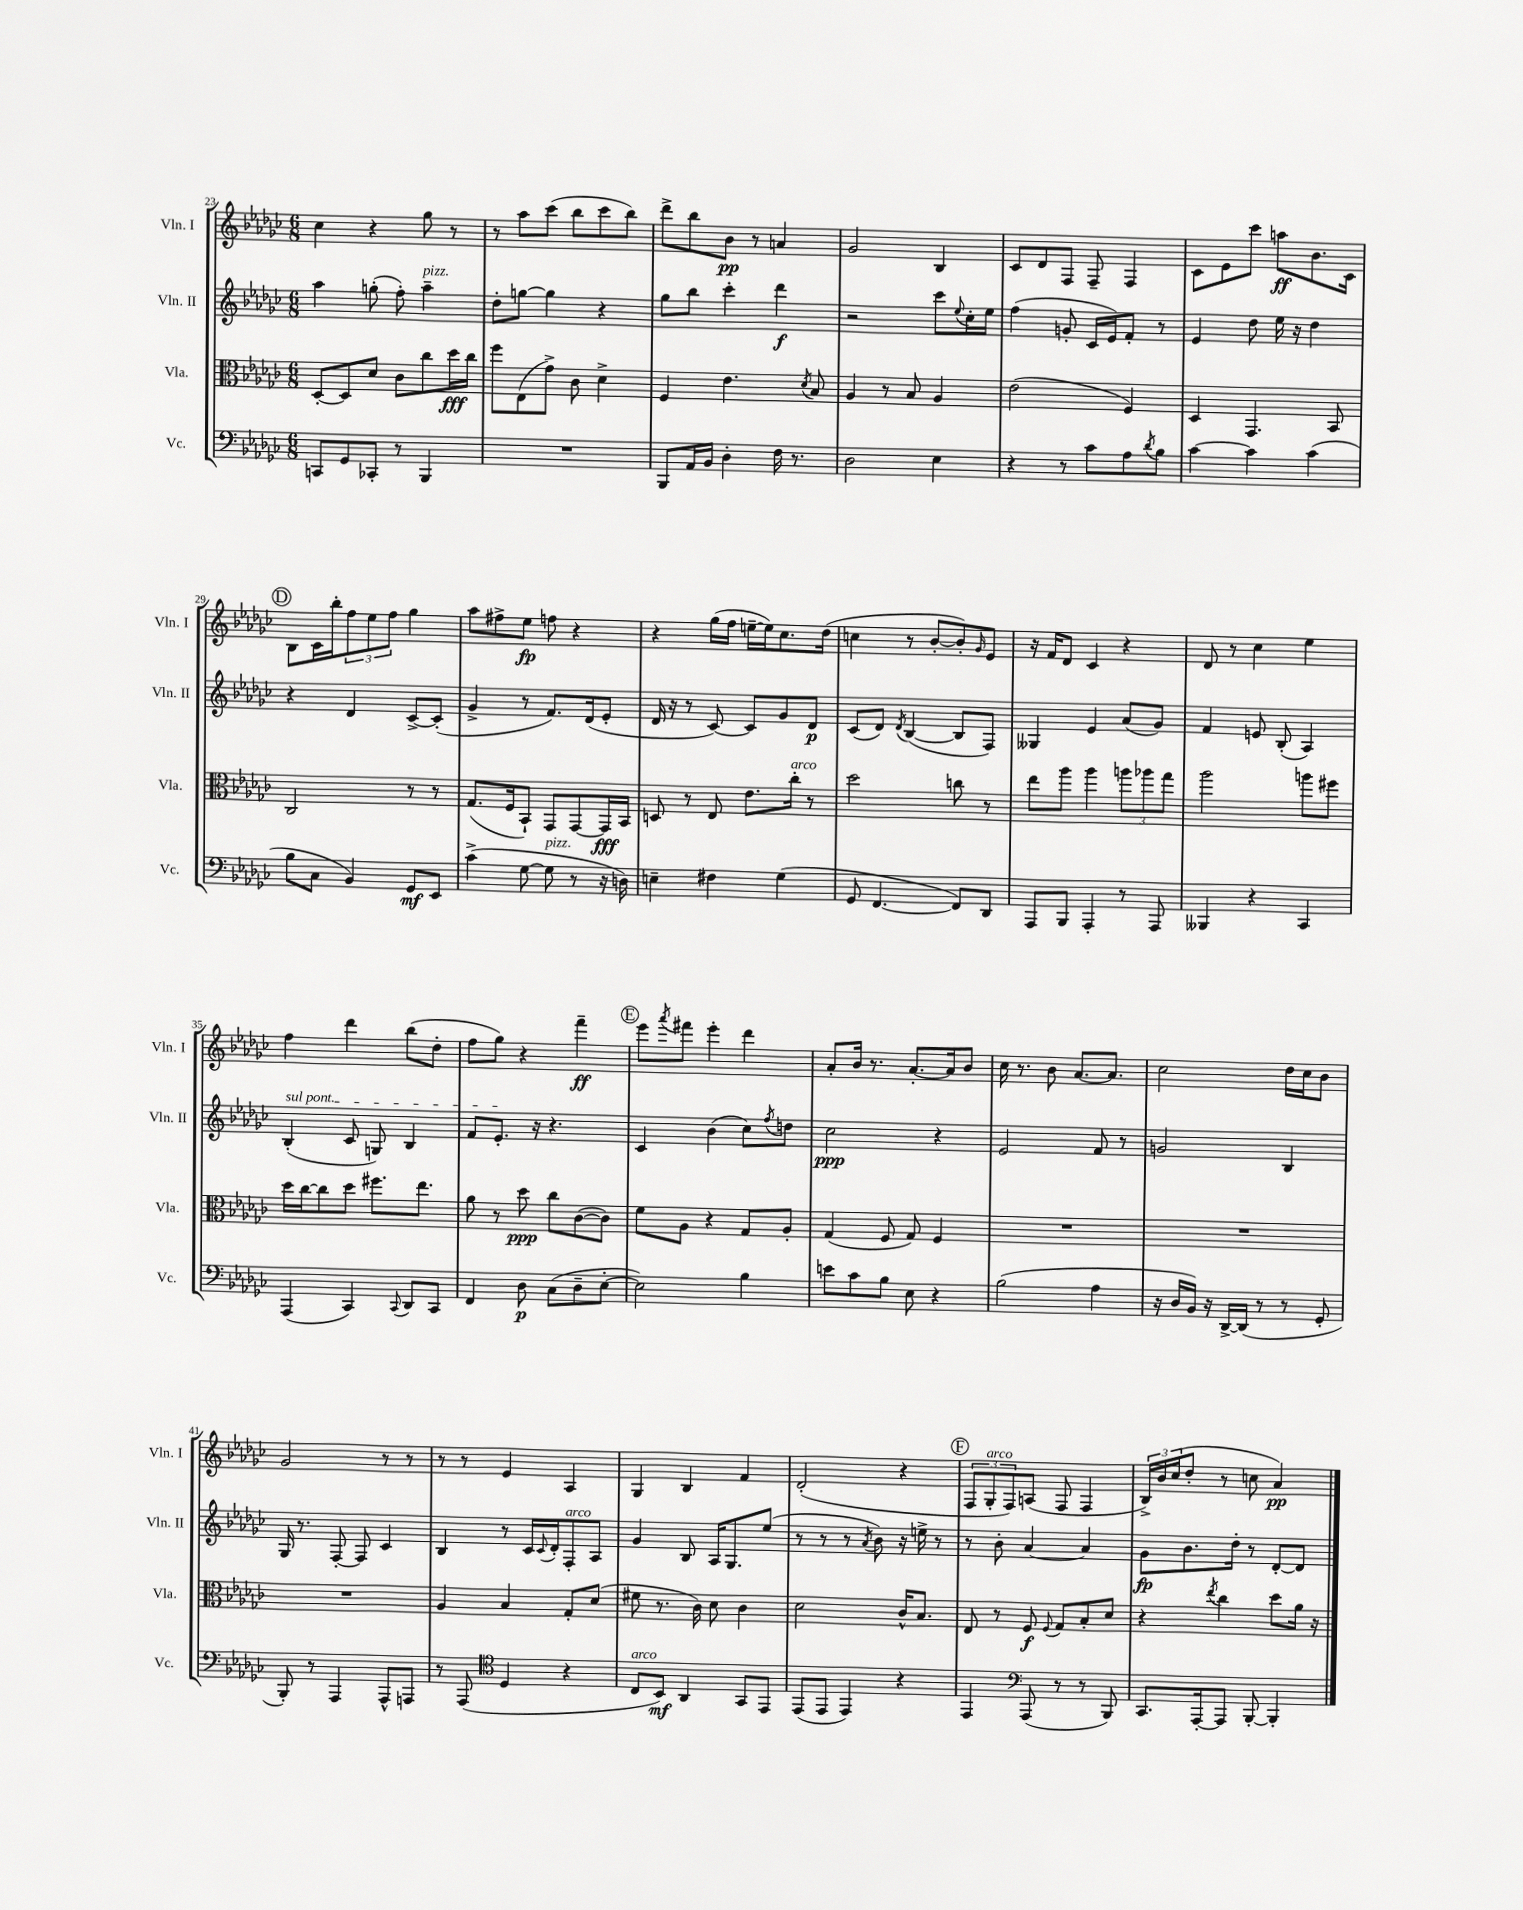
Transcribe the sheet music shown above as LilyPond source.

<<
\new StaffGroup <<
\new Staff = "s0" \with { instrumentName = "Vln. I" shortInstrumentName = "Vln. I" } {
    \clef treble \key ges \major \numericTimeSignature \time 6/8
    ces''4 r4 ges''8 r8 |
    r8 aes''8 ces'''8( bes''8 ces'''8 bes''8) |
    des'''8-> bes''8 bes'8\pp r8 a'4 |
    ges'2 bes4 |
    ces'8 des'8 f8 f8-- f4 |
    ces'8 ees'8 ces'''8 a''8\ff bes'8. ces'16 |
    \mark \markup { \circle "D" } bes8 ces'16 bes''16-. \tuplet 3/2 { f''8 ees''8 f''8 } ges''4 |
    aes''8 fis''8-> ees''8\fp f''8 r4 |
    r4 ges''16( f''16 e''16~-- e''16) ces''8. des''16( |
    c''4 r8 bes'8~-. bes'8-.) \grace { ges'16 } ees'8 |
    r16 f'16 des'8 ces'4 r4 |
    des'8 r8 ces''4 ees''4 |
    f''4 des'''4 bes''8( des''8-. |
    f''8 ges''8) r4 f'''4--\ff |
    \mark \markup { \circle "E" } ees'''8 \acciaccatura { aes'''8 } fis'''8 ees'''4-. des'''4 |
    aes'8-. bes'16 r8. aes'8.~-. aes'16 bes'8 |
    ces''16 r8. bes'8 aes'8.~ aes'8. |
    ces''2 des''16 ces''16 bes'8 |
    ges'2 r8 r8 |
    r8 r8 ees'4 aes4 |
    ges4 bes4 f'4 |
    des'2-.( r4 |
    \mark \markup { \circle "F" } \tuplet 3/2 { f8 ges8-.^\markup { \italic "arco" } f8) } a8( f8 f4 |
    \tuplet 3/2 { bes16->) bes'16 ces''16( } des''8-. r8 c''8 aes'4\pp) \bar "|." |
}
\new Staff = "s1" \with { instrumentName = "Vln. II" shortInstrumentName = "Vln. II" } {
    \clef treble \key ges \major \numericTimeSignature \time 6/8
    aes''4 g''8-.( f''8-.) aes''4--^\markup { \italic "pizz." } |
    des''8-. g''8~ g''4 r4 |
    ges''8 bes''8 ces'''4-. des'''4\f |
    r2 ces'''8 \appoggiatura { ees''8 } ces''16-. ees''16 |
    f''4( g'8-. ces'16 ees'16) f'8-. r8 |
    ees'4 des''8 ees''16 r16 des''4 |
    \mark \markup { \circle "D" } r4 des'4 ces'8~-> ces'8-.( |
    ges'4-> r8 f'8.) des'16( ees'8-. |
    des'16 r16 r8 ces'8~) ces'8 ges'8 des'8\p |
    ces'8( des'8) \acciaccatura { des'8 } bes4~( bes8 f8) |
    geses4 ees'4 aes'8( ges'8) |
    f'4 e'8 bes8-.( aes4) |
    \once \override TextSpanner.bound-details.left.text = \markup { \italic "sul pont." } bes4-.\startTextSpan( ces'8 g8) bes4 |
    f'8 ees'8.-.\stopTextSpan r16 r4. |
    \mark \markup { \circle "E" } ces'4 bes'4( ces''8) \acciaccatura { f''8 } d''8 |
    ces''2\ppp r4 |
    ees'2 f'8 r8 |
    g'2 bes4 |
    ges16 r8. f8~-. f8 ces'4 |
    bes4 r8 ces'16 \appoggiatura { ces'8 } des'16-. f8-.^\markup { \italic "arco" } aes8 |
    ges'4 bes8 aes16 ges8. ees''8( |
    r8 r8 r8 \acciaccatura { aes'8 } bes'8) r16 e''16-> r8 |
    \mark \markup { \circle "F" } r8 bes'8-. aes'4~ aes'4 |
    ges'8\fp bes'8. des''16-. r8 des'8~-. des'8 \bar "|." |
}
\new Staff = "s2" \with { instrumentName = "Vla." shortInstrumentName = "Vla." } {
    \clef alto \key ges \major \numericTimeSignature \time 6/8
    des8~-. des8 des'8 ces'8 ces''8 des''16\fff ces''16 |
    f''8 ees8( ges'8->) ces'8 des'4-> |
    f4 ees'4. \acciaccatura { des'8 } bes8 |
    aes4 r8 bes8 aes4 |
    ees'2( f4) |
    des4 ges,4. bes,8 |
    \mark \markup { \circle "D" } ces2 r8 r8 |
    ges8.( f16 bes,8-!) ges,8 ges,8~ ges,16\fff bes,16 |
    d8 r8 ees8 ees'8. ces''16-.^\markup { \italic "arco" } r8 |
    des''2 c''8 r8 |
    ees''8 aes''8 aes''4 \tuplet 3/2 { a''8 aes''8 ges''8 } |
    aes''2 a''8 fis''8 |
    des''16 ces''16~ ces''8 des''8 fis''8. ees''8. |
    aes'8 r8 des''8\ppp ces''8 ces'8~( ces'8) |
    \mark \markup { \circle "E" } f'8 aes8 r4 ges8 aes8-. |
    ges4( f8 ges8) f4 |
    R2. |
    R2. |
    R2. |
    aes4 bes4 ges8-. des'8( |
    fis'8 r8. ces'16) des'8 ces'4 |
    des'2 ces'16-^ bes8. |
    \mark \markup { \circle "F" } ees8 r8 f8\f \appoggiatura { f8 } ges8 bes8-. des'8 |
    r4 \acciaccatura { ees''8 } ces''4 des''8 aes'16 r16 \bar "|." |
}
\new Staff = "s3" \with { instrumentName = "Vc." shortInstrumentName = "Vc." } {
    \clef bass \key ges \major \numericTimeSignature \time 6/8
    c,8 ges,8 ces,8-. r8 bes,,4 |
    R2. |
    bes,,8 aes,16 bes,16 des4-. f16 r8. |
    des2 ees4 |
    r4 r8 ces'8 aes8 \acciaccatura { des'8 } bes8 |
    ces'4~ ces'4 ces'4( |
    \mark \markup { \circle "D" } bes8 ces8 bes,4) ges,8\mf ees,8 |
    ces'4->( ges8~ ges8^\markup { \italic "pizz." } r8 r16 d16) |
    e4-- fis4 ges4( |
    ges,8 f,4.~ f,8) des,8 |
    aes,,8 bes,,8 aes,,4-. r8 aes,,8 |
    beses,,4 r4 ces,4 |
    aes,,4( ces,4) \appoggiatura { ces,8 } des,8 ces,8 |
    f,4 des8\p ces8( des8-- ees8~-. |
    \mark \markup { \circle "E" } ees2) bes4 |
    e'8 ces'8 bes8 ees8 r4 |
    bes2( aes4 |
    r16 des16 bes,16) r16 des,16~-> des,16( r8 r8 ges,8-. |
    bes,,8-.) r8 aes,,4 aes,,8-^ a,,8 |
    r8 aes,,8( \clef tenor des4 r4 |
    ces8^\markup { \italic "arco" } bes,8\mf) aes,4 ges,8 ees,8 |
    ees,8( ees,8 ees,4) r4 |
    \mark \markup { \circle "F" } ees,4 \clef bass aes,,8( r8 r8 bes,,8) |
    ces,8. aes,,16~-. aes,,8 bes,,8~-. bes,,4-. \bar "|." |
}
>>
>>
\layout { \context { \Score currentBarNumber = #23 } }
